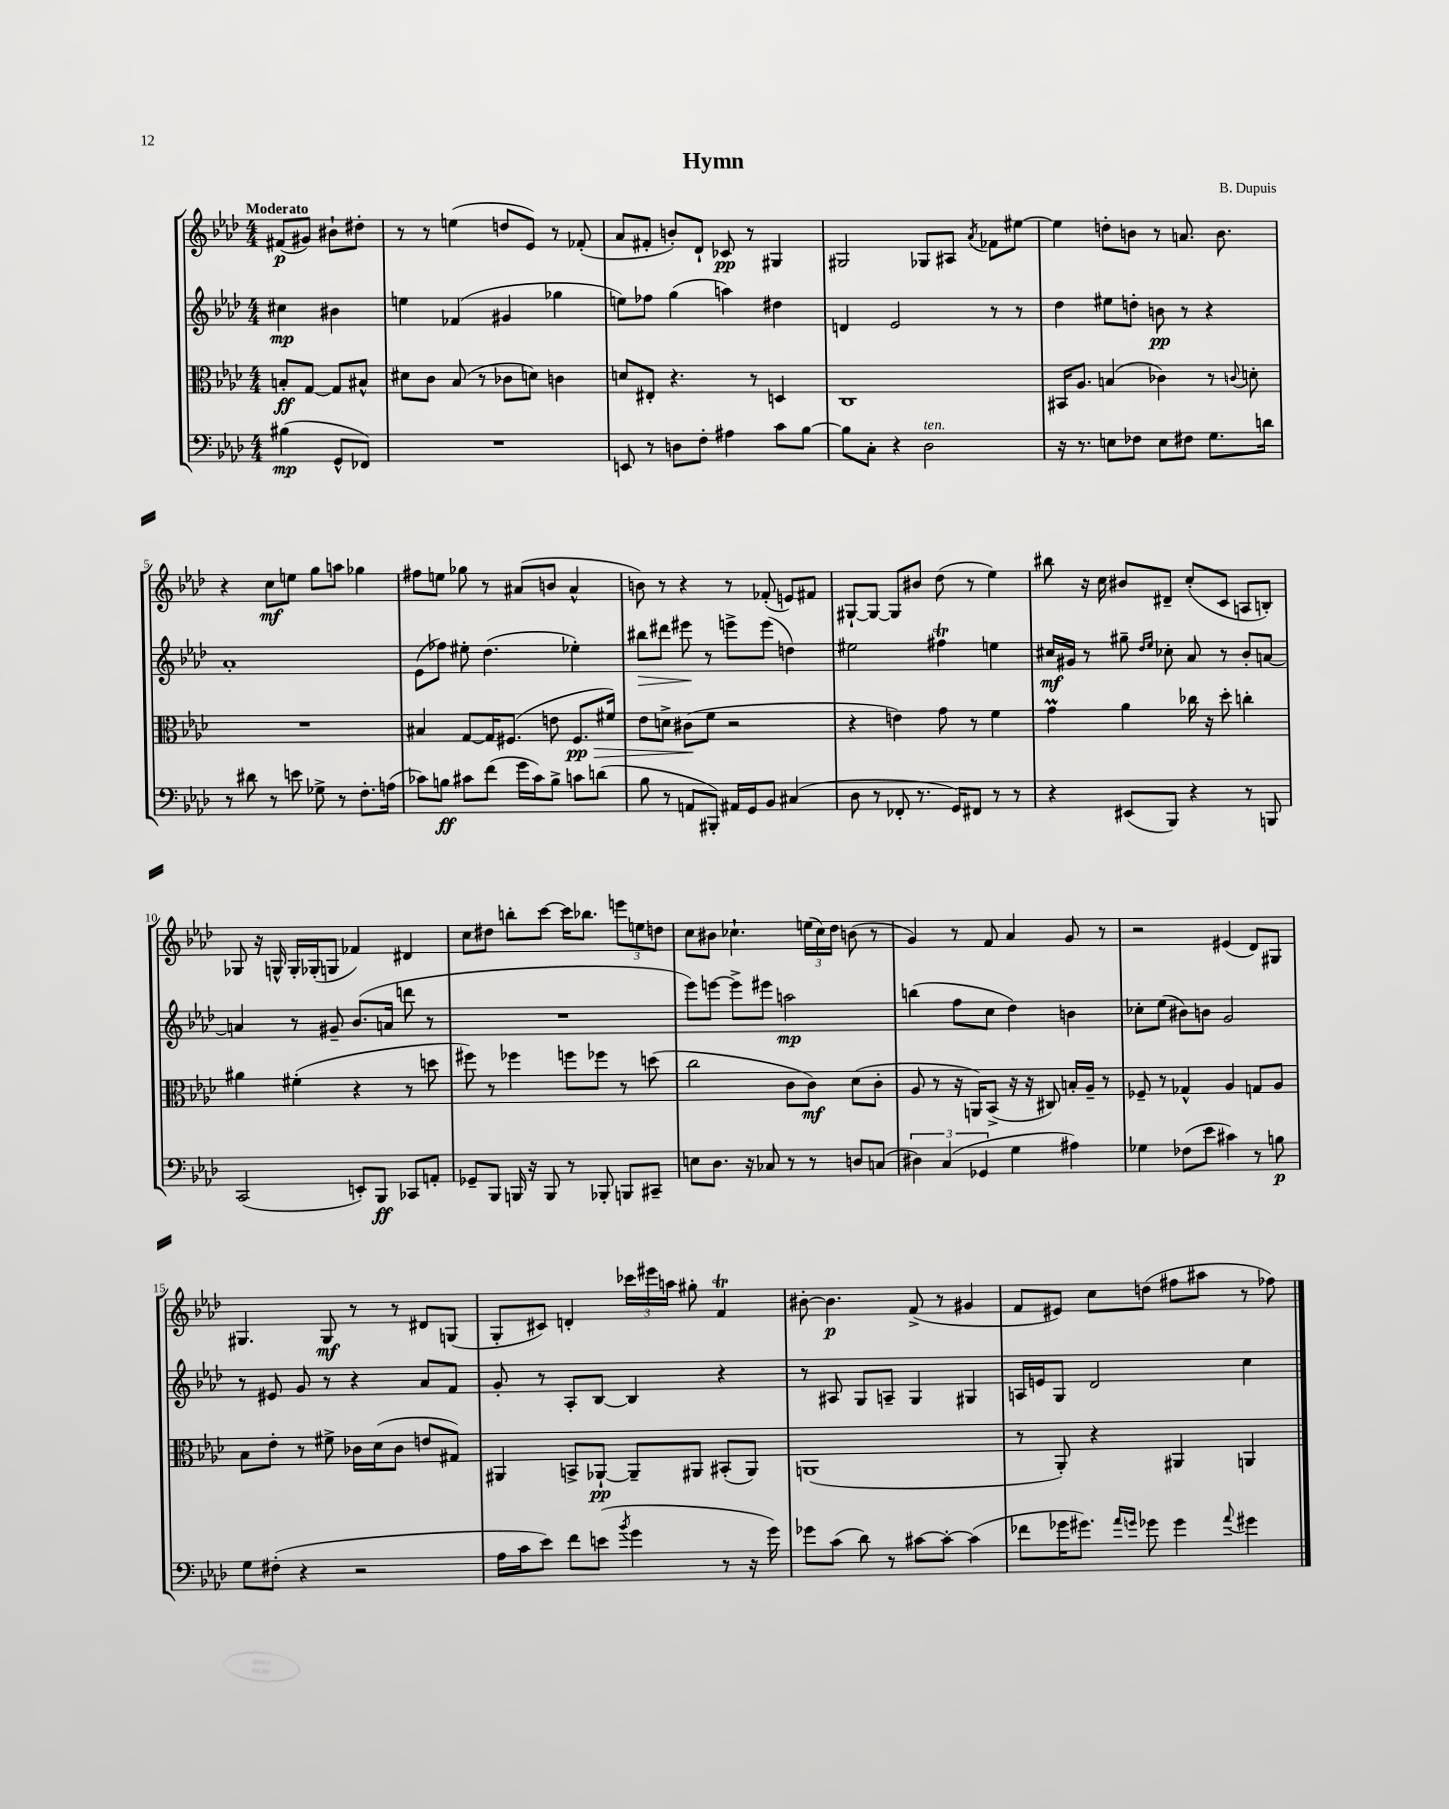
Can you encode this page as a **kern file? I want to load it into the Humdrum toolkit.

**kern	**kern	**kern	**kern
*staff4	*staff3	*staff2	*staff1
*clefF4	*clefC3	*clefG2	*clefG2
*k[b-e-a-d-]	*k[b-e-a-d-]	*k[b-e-a-d-]	*k[b-e-a-d-]
*M4/4	*M4/4	*M4/4	*M4/4
(4B#	8B'	4cc#	(8f#
.	[8G	.	8g#)
8GG^^	8G]	4b#	8b#`
8FF-)	8B#^^	.	8dd#'
=	=	=	=
1r	8d#	4ee	8r
.	8c	.	8r
.	(8B-	(4f-	(4ee
.	8r	.	.
.	8c-	4g#	8dd
.	8d)	.	8e-)
.	4c	4gg-	8r
.	.	.	(8f-'
=	=	=	=
8EE	8d	8ee)	8a-
8r	8E#'	8ff-	8f#'
8D	4.r	(4gg	8b')
8F'	.	.	8d-`
4A#	.	4aa)	8c-
.	8r	.	8r
8c	4D	4dd#	4G#
[8B-	.	.	.
=	=	=	=
8B-]	1C	4d	2G#
8C'	.	.	.
4r	.	2e-	.
2D-	.	.	8G-
.	.	.	8A#
.	.	.	8qa-
.	.	8r	8f-
.	.	8r	[8ee#
=	=	=	=
16r	16BB#	4dd-	4ee#]
8.r	8.A-	.	.
8E	(4B	8ee#	8dd'
8F-	.	8dd'	8b
8E	4c-)	8b	8r
8F#	.	8r	8.a
8.G	8r	4r	.
.	.	.	8.b
.	8qqc	.	.
.	8d'	.	.
16d	.	.	.
=	=	=	=
8r	1r	1a-'	4r
8d#	.	.	.
8r	.	.	8cc
8e	.	.	8ee
8G-^	.	.	8gg
8r	.	.	8aa
8.F'	.	.	4gg-
(16A	.	.	.
=	=	=	=
8c-)	4B#	(8e-	8ff#
8B	.	8ff-)	8ee
8c#	[8G	8ee#'	8gg-
(8f	16G]	(4.dd-	8r
.	(8.F#	.	.
16g	.	.	(8a#
16c#)	.	.	.
8B^	8e	.	8b
8c	8.F#	4ee-')	4a#^^
(8d	.	.	.
.	16f#)	.	.
=	=	=	=
8B-	8e-	8bb#	8b)
8r	8d^	8ddd#	8r
8AA	(8c#	8eee#	4r
8BBB#')	8f	8r	.
16AA#	2r	8eee^	8r
16GG	.	.	.
8BB-	.	(8eee	(8f-'
(4C#	.	4dd)	8e)
.	.	.	8f#
=	=	=	=
8D-	4r	2ee#	[8G#`
8r	.	.	8G#_
8FF-'	4e)	.	8G#]
8.r	.	.	8b#
.	8g	4ff#	(8dd-
16GG)	.	.	.
8FF#	8r	.	8r
8r	4f	4ee	4ee-)
8r	.	.	.
=	=	=	=
4r	4g	16cc#	8bb#
.	.	16g#	.
.	.	8r	16r
.	.	.	16cc
(8EE#	4a-	8gg#~	8b#
.	.	16qqdd-	.
.	.	16qqee-	.
8BBB-)	.	8cc-'	8d#~
4r	16cc-	8a-	(8cc'
.	16r	.	.
.	8dd-'	8r	8c
8r	4cc'	8b-'	8A
8BBB	.	[8a	8B')
=	=	=	=
(2CC	4a#	4a]	8G-
.	.	.	16r
.	.	.	16G^^
.	(4f#'	8r	16G'
.	.	.	(16G-'
.	.	8g#~	8G
8EE')	4r	(8.b-	4f-)
8BBB-	.	.	.
.	.	16a	.
8CC-	8r	8ddd	4d#
8AA'	8dd	8r	.
=	=	=	=
8GG-~	8ff#)	1r	8cc
8BBB-	8r	.	8dd#
16BBB	4ff-	.	8bb'
16r	.	.	.
8BBB	.	.	[8ccc
8r	8ff	.	16ccc]
.	.	.	8.bb-
8BBB-'	8ff-	.	.
8BBB	8r	.	12eee
.	.	.	12ee
8CC#~	(8dd	.	.
.	.	.	12dd
=	=	=	=
8E	2cc	8eee-)	8cc
8.D-	.	[8eee	8b#
.	.	8eee^]	4.cc-`
16r	.	.	.
8C-	.	8eee#	.
8r	8c	2aa	.
8r	8c)	.	(24ee
.	.	.	24cc-)
.	.	.	24dd-
8D	(8d-	.	(8b
(8C	8c'	.	8r
=	=	=	=
6D#)	8A-	(4bb	4g)
.	8r	.	.
(6C	.	.	.
.	16r	8ff	8r
.	16AA)	.	.
6GG-	.	.	.
.	(8BB-^	8cc	8f
4G	16r	4dd-)	4a-
.	16r	.	.
.	8C#)	.	.
4A#)	16B'	4b	8g
.	16A-~	.	.
.	8r	.	8r
=	=	=	=
4G-	8F-~	8cc-'	2r
.	8r	(8ee-	.
(8F-	4G-^^	8b#)	.
8e-	.	8b	.
4c#)	4A-	2g	(4e#
8r	8G	.	8d-)
8B	8A-	.	8G#
=	=	=	=
8G	8B-	8r	4.G#
(8F#'	8e-'	8e#	.
4r	8r	8g	.
.	8f#^	8r	8G#
2r	16c-	4r	8r
.	(16d-	.	.
.	8c-	.	8r
.	8e	8a-	8d#
.	8G#)	8f	(8G
=	=	=	=
16A-	4AA#	8g'	8G'
16c	.	.	.
8e-)	.	8r	8c#)
8f	8BB^	8A-'	4d'
(8e	[8AA-`	[8B-	.
8qb-	.	.	.
4g	8AA-~]	4B-]	24ccc-
.	.	.	24eee#
.	.	.	24aa
.	8AA#	.	8gg#'
8r	(8BB#'	4r	4f
16r	8AA#)	.	.
16g)	.	.	.
=	=	=	=
8g-	(1AA	8r	[8b#'
(8c	.	8A#	4.b#]
8d-)	.	8G	.
8r	.	8A~	.
[8c#	.	4G	(8f^
8c#'_	.	.	8r
(4c#]	.	4G#	4g#
=	=	=	=
8f-	8r	16A	8f
.	.	16e	.
16g-	8AA-')	8G	8e#)
8.g#)	.	.	.
.	4r	2d-	8cc
16qqa-	.	.	.
16qqg	.	.	.
8g-	.	.	(8dd
4g-	4AA#	.	8ff#
.	.	.	8aa#
8qqa-	.	.	.
4g#	4AA	4cc	8r
.	.	.	8ff-)
==	==	==	==
*-	*-	*-	*-
